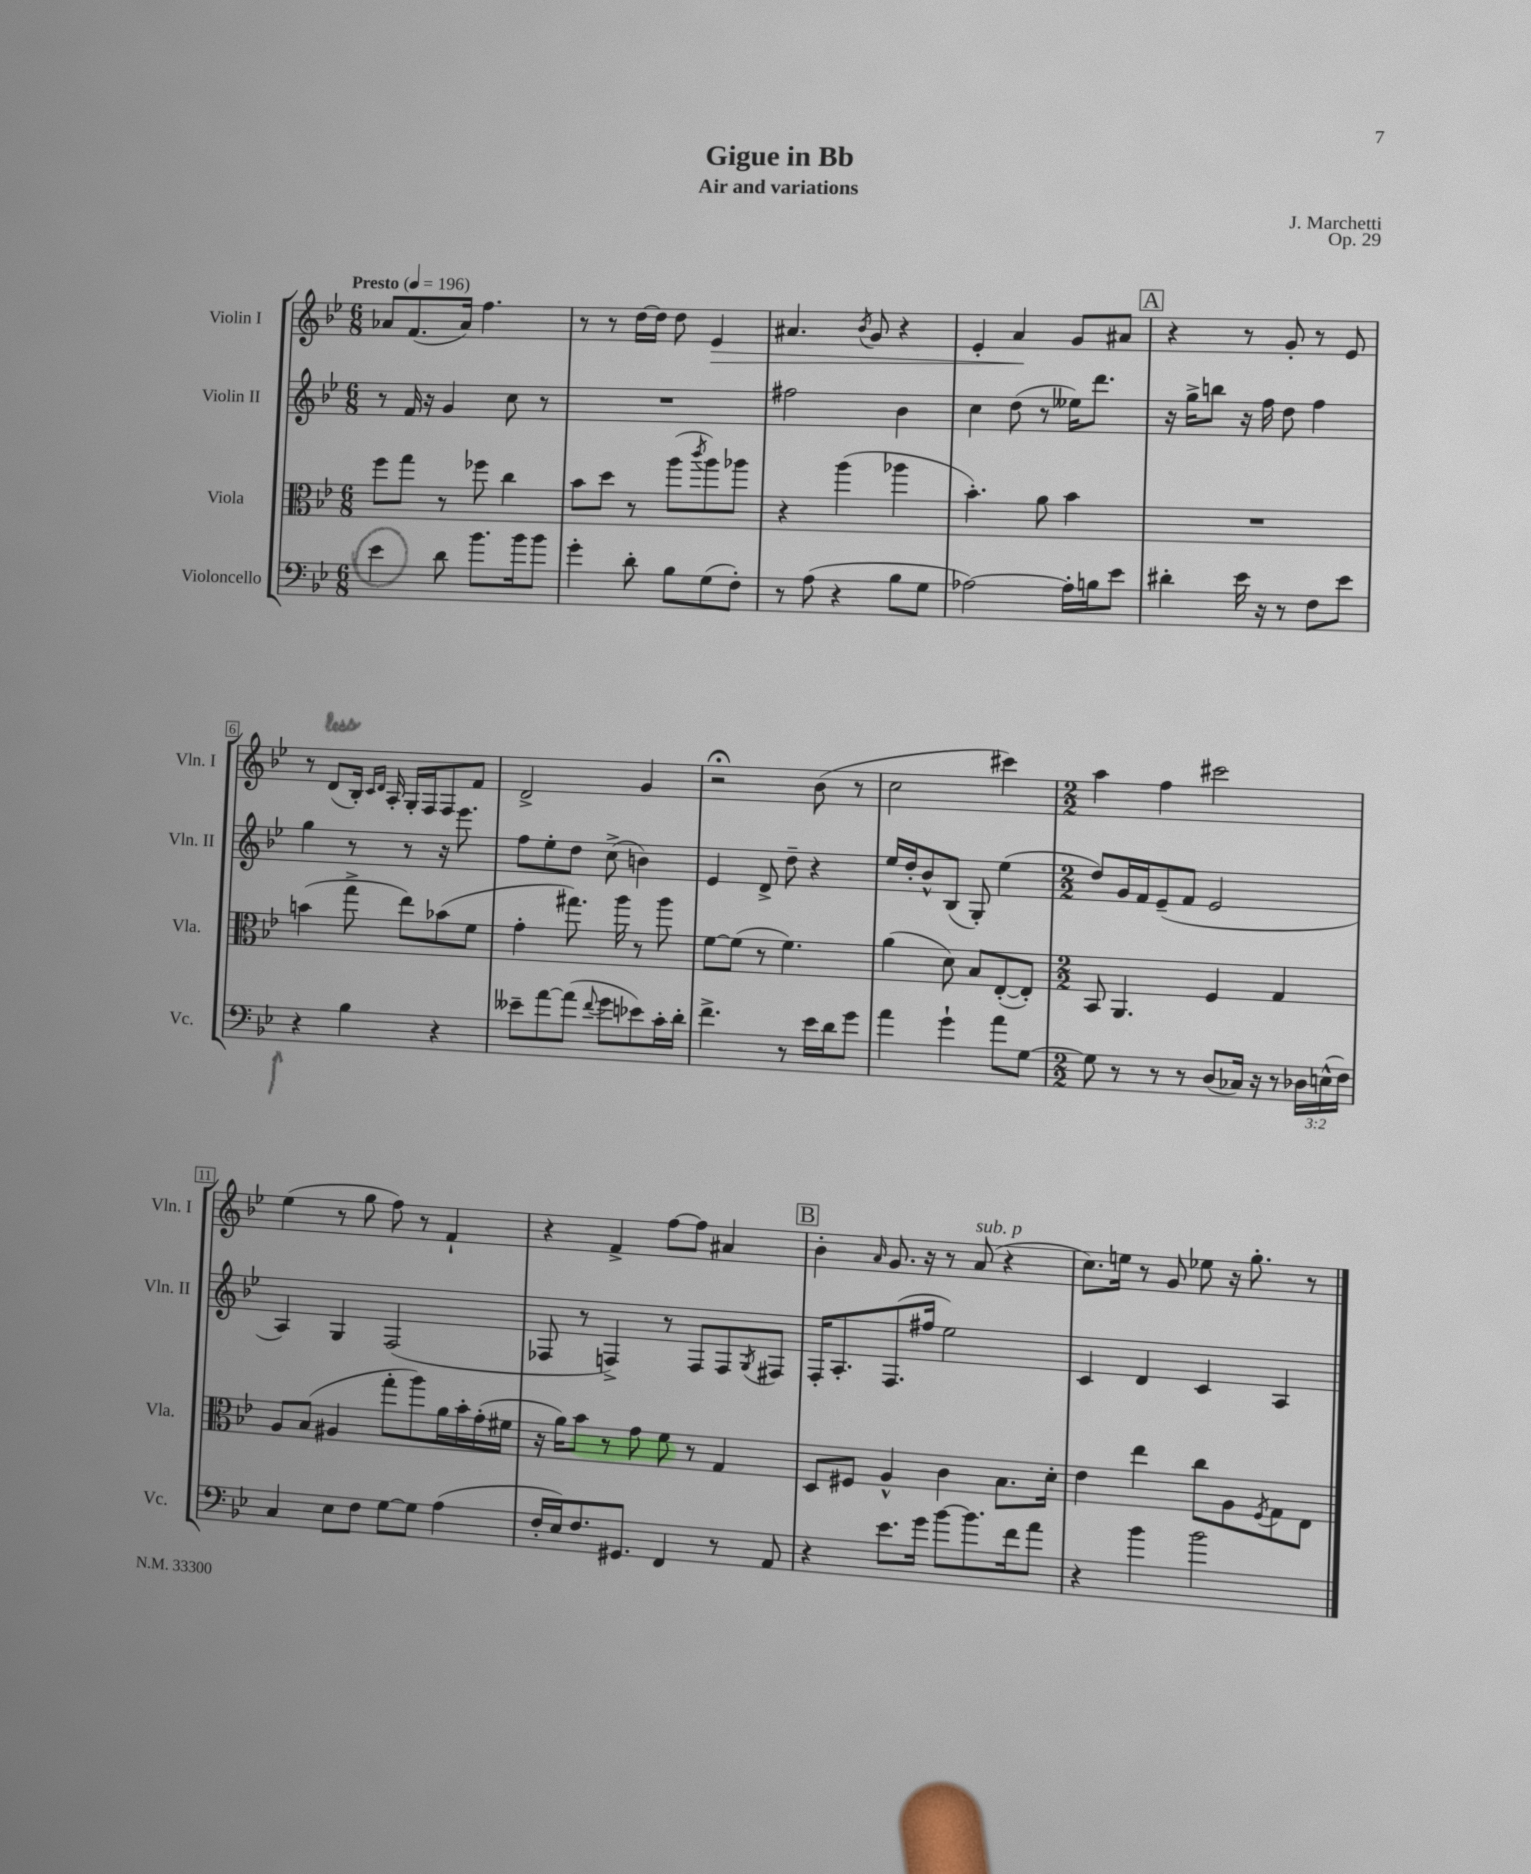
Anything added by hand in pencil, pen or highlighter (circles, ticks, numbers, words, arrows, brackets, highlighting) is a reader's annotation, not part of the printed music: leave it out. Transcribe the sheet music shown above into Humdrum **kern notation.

**kern	**kern	**kern	**kern
*staff4	*staff3	*staff2	*staff1
*clefF4	*clefC3	*clefG2	*clefG2
*k[b-e-]	*k[b-e-]	*k[b-e-]	*k[b-e-]
*M6/8	*M6/8	*M6/8	*M6/8
*MM196	*MM196	*MM196	*MM196
4e-	8ff	8r	8a-
.	8gg	16f	(8.f
.	.	16r	.
8d	8r	4g	.
.	.	.	16a-)
8.b-	8ff-	.	4.ff
.	4cc	8cc	.
16b-	.	.	.
8b-	.	8r	.
=	=	=	=
4g'	8b-	2.r	8r
.	8dd	.	8r
8d'	8r	.	[16dd
.	.	.	16dd]
8B-	(8aa	.	8dd
.	8qccc	.	.
(8G	8aa)	.	4e-
8F')	8aa-	.	.
=	=	=	=
8r	4r	2ff#	4.a#
(8A	.	.	.
4r	(4aa	.	.
.	.	.	8qb-
.	.	.	8g
8B-	4aa-	4b-	4r
8G	.	.	.
=	=	=	=
[2A-)	4.b-')	4cc	4e-'
.	.	(8dd	4a
.	8a	8r	.
16A-']	4b-	16ee--)	8g
16B	.	8.ddd	.
8e-	.	.	8a#
=	=	=	=
4d#'	2.r	16r	4r
.	.	16gg^	.
.	.	8bb	.
16e-	.	16r	8r
16r	.	16ff	.
8r	.	8dd	8g'
8F	.	4ff	8r
8e-	.	.	8e-
=	=	=	=
4r	(4b	4gg	8r
.	.	.	(8d
4B-	8gg^	8r	16B-')
.	.	.	16qqc
.	.	.	16qqd
.	.	.	16A'
.	8ee-)	8r	16G'
.	.	.	16F
4r	(8b-	16r	8F
.	.	8.eee-	.
.	8f	.	8f
=	=	=	=
8e--~	4g'	8ff	2d^
[8a	.	8ee-'	.
(8a]	8.gg#)	8dd	.
8qqf	.	.	.
8g	.	(8cc^	.
.	16aa	.	.
8e-)	8r	4b)	4g
16c'	8aa	.	.
16d'	.	.	.
=	=	=	=
4.f^	[8f	4e-	2r;
.	(8f]	.	.
.	8r	8d^	.
8r	4.f)	8dd~	.
16e-	.	4r	(8b-
16d	.	.	.
8g	.	.	8r
=	=	=	=
4a	(4a	16ee-	2cc
.	.	16dd'	.
.	.	8b-^^	.
4g`	8d)	(8B-	.
.	8B-	8G')	.
8a	([8E-'	(4ee-	4ccc#)
[8G	8E-'])	.	.
=	=	=	=
*M2/2	*M2/2	*M2/2	*M2/2
8G]	8BB-	8dd)	4aa
8r	4.AA	16g	.
.	.	16f	.
8r	.	(8e-~	4ff
8r	.	8f	.
(8D	4F	2e-	2ccc#
16C-)	.	.	.
16r	.	.	.
8r	4G	.	.
24D-	.	.	.
(24E^^	.	.	.
24F)	.	.	.
=	=	=	=
4C	8A	4A)	(4ee-
.	(8B-	.	.
8E-	4A#	4G	8r
8F	.	.	8gg
[8G	8gg'	(2F	8ff)
8G]	8aa)	.	8r
(4A	16a	.	4f`
.	16b-'	.	.
.	(16g'	.	.
.	16f#	.	.
=	=	=	=
16F'	16r	8F-	4r
16E-)	16a)	.	.
8.F	8b-	8r	.
.	8r	4F^)	4f^
8.GG#	.	.	.
.	8g	.	.
4FF	8f	8r	[8ff
.	8r	8F	8ff]
8r	4G	8F	4a#
.	.	8qG	.
8AA	.	8F#	.
=	=	=	=
4r	8D	16F'	4b-'
.	.	8.A'	.
.	8F#	.	.
.	.	.	16qqa
8.e-	4A^^	(8.F	8.g
16g	.	16ff#	16r
[8b-	4c	2ee-)	8r
8.b-]	.	.	(8a
.	8.B-	.	4r
16f	.	.	.
8a	.	.	.
.	16d'	.	.
=	=	=	=
4r	4e-	4c	8.cc)
.	.	.	16ee
4b-	4ee-	4d	8r
.	.	.	8g
2b-	8cc	4c	8ee-
.	8A	.	16r
.	.	.	8.gg'
.	8qF	.	.
.	8G	4A	.
.	8E-	.	8r
==	==	==	==
*-	*-	*-	*-
